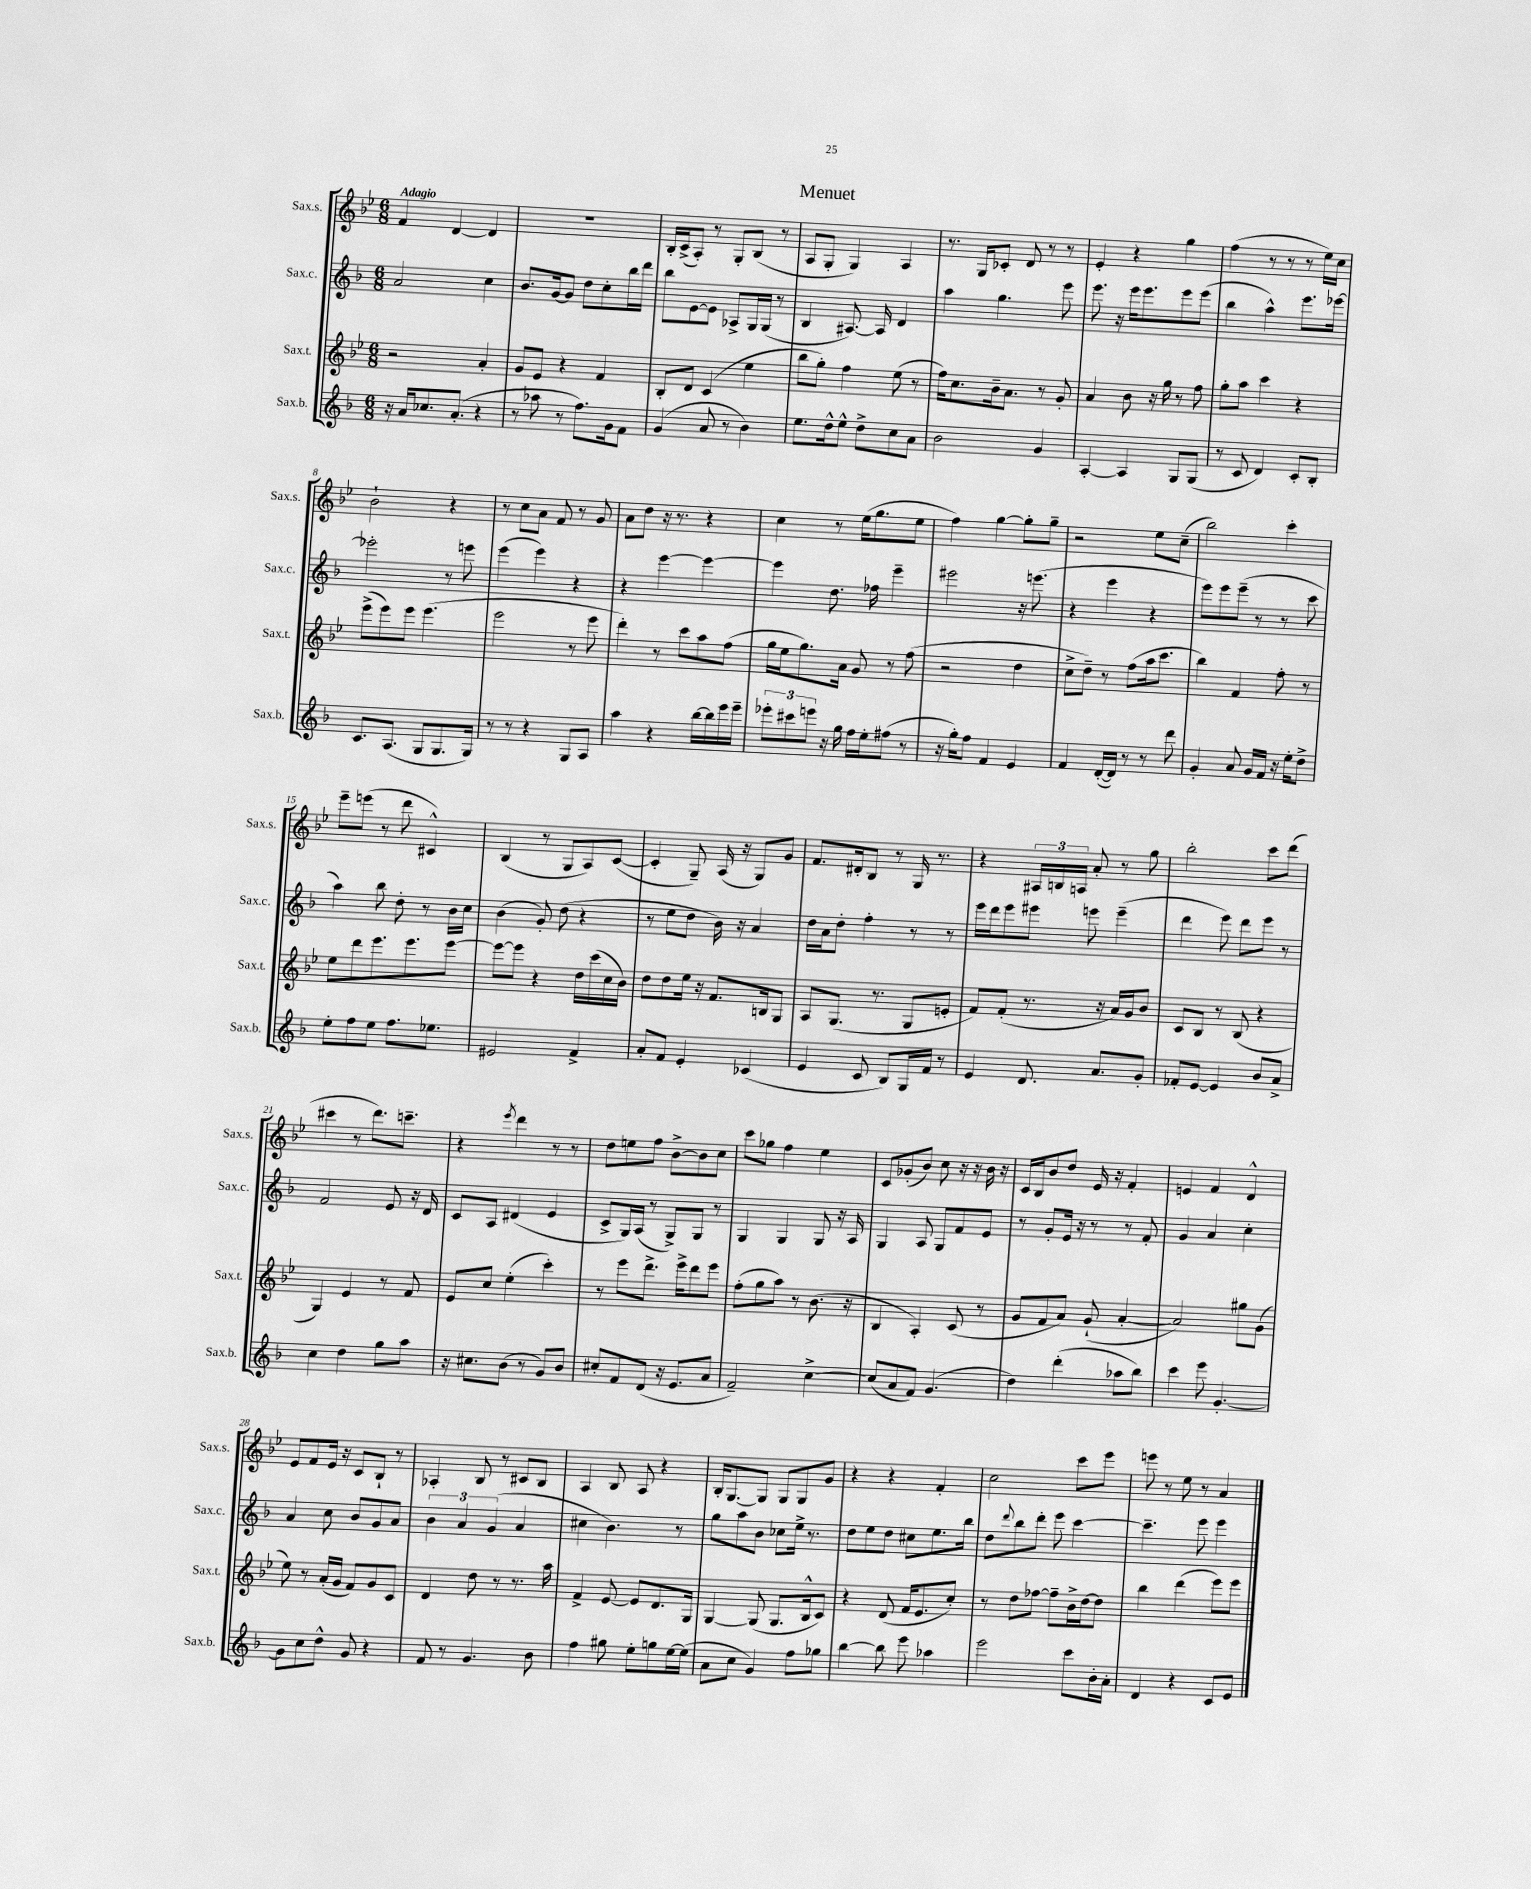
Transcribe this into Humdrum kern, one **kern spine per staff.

**kern	**kern	**kern	**kern
*part4	*part3	*part2	*part1
*staff4	*staff3	*staff2	*staff1
*I"Sax.b.	*I"Sax.t.	*I"Sax.c.	*I"Sax.s.
*I'Sax.b.	*I'Sax.t.	*I'Sax.c.	*I'Sax.s.
*clefG2	*clefG2	*clefG2	*clefG2
*k[b-]	*k[b-e-]	*k[b-]	*k[b-e-]
*M6/8	*M6/8	*M6/8	*M6/8
=1	=1	=1	=1
!	!	!	!LO:TX:a:B:t=Adagio
16r	2r	2a/	4f/
16a/KL	.	.	.
8.cc-X/	.	.	.
.	.	.	[4d/
(8.a'/J	.	.	.
4r	4a'/	4cc\	4d/]
=2	=2	=2	=2
8r	8g/L	8.b-/L	2.r
8aa-X\	8e-/J	.	.
.	.	[16g/k	.
8r	4r	8g/J]	.
8.ff\L)	.	8dd\L	.
.	4f/	8cc'\	.
16g\k	.	.	.
8f\J	.	16bb-\L	.
.	.	16ddd\JJ	.
=3	=3	=3	=3
(4g/	8B-'/L	8bb-\L	16B-'/LL
.	.	.	(16c^/J
.	8d/J	[8e\	8A'/J)
8a/	(4c/	8e\J]	8r
8r	.	8A-X^/L	8G'/L
4b-\)	4ee-\	16G/L	(8B-/J
.	.	(16G/JJ	.
.	.	8r	8r
=4	=4	=4	=4
8.ee\L	8bb-\L	4B-/	8A/L
.	8gg'\J)	.	8G'/J
16dd^^\k	.	.	.
8ee^^\J	4ff\	[8.A#X/)	4G/)
8dd^\L	.	.	.
.	.	16A#/]	.
8cc\	(8ee-\	4d/	4A/
8a\J	8r	.	.
=5	=5	=5	=5
2b-\	16ff\KL)	4aa\	8.r
.	8.cc\	.	.
.	.	.	16G/KL
.	16b-~\k	4.gg\	8c-X'/J
.	8.a\J	.	.
.	.	.	8d/
4g/	8r	.	8r
.	8g'/	8eee\	8r
=6	=6	=6	=6
[4A'/	4a/	8.eee\	4e-'/
.	.	16r	.
4A/]	8b-\	16eee\KL	4r
.	.	8.eee\	.
.	16r	.	.
.	16gg\	.	.
8G/L	8r	8eee\	4gg\
(8G/J	8ff\	(8eee\J	.
=7	=7	=7	=7
8r	8gg'\L	4bb-\	(4ff\
8c/	8aa\J	.	.
4d/)	4ccc\	4aa^^\)	8r
.	.	.	8r
8c'/L	4r	8.eee\L	8r
8B-'/J	.	.	16ee-\LL)
.	.	[16eee-X\Jk	16cc\JJ
!!LO:LB:g=z
=8	=8	=8	=8
8.c/L	(8eee-^\L	2eee-X'\]	2b-`\
.	8eee-\)	.	.
(8.A/J	.	.	.
.	8eee-\J	.	.
8G/L	(4.eee-\	.	.
8.G/	.	8r	4r
.	.	8eeen\	.
16G/Jk)	.	.	.
=9	=9	=9	=9
8r	2eee-\	(4eee\	8r
8r	.	.	8cc\L
4r	.	4eee\)	8a\J
.	.	.	8f/
8G/L	8r	4r	8r
8A/J	8eee-\	.	8g/
=10	=10	=10	=10
4aa\	4ddd'\)	4r	8a\L
.	.	.	8dd\J
4r	8r	[4eee\	16r
.	.	.	8.r
.	8ccc\L	.	.
[16bb-\LL	8aa\	4eee\_	4r
16bb-\]	.	.	.
16eee\	(8ff\J	.	.
16eee~\JJ	.	.	.
=11	=11	=11	=11
12eee-X'\L	16gg\LL	4eee\]	4cc\
.	16ee-\J	.	.
12ccc#X\	.	.	.
.	8.gg\)	.	.
12eeen\J	.	.	.
16r	.	8.dd\	8r
16gg\	16a\Jk	.	.
16ff\LL	8g/	.	(16ee-\KL
16ee'\J	.	16ff-X\	8.gg\
(8ff#X\J	8r	4eee~\	.
8r	(8ff\	.	8ee-\J
=12	=12	=12	=12
16r	2r	2eee#X\	4ff\)
16gg'\KL)	.	.	.
8ff\J	.	.	.
4f/	.	.	[4gg\
4e/	4dd\	16r	8gg'\L]
.	.	(8.eeen\	.
.	.	.	8gg~\J
=13	=13	=13	=13
4f/	8cc^\L	4r	2r
.	8dd~\J)	.	.
([16d'/LL	8r	4eee\	.
16d/JJ])	.	.	.
8r	(8ff\L	.	.
8r	16aa\k	4r	8ee-\L
.	8.ccc\J	.	.
8ddd\	.	.	(8cc~\J
=14	=14	=14	=14
4g'/	4bb-\)	8eee\L)	2bb-\)
.	.	8eee\	.
8a/	4f/	(8eee~\J	.
16g/LL	.	8r	.
16f/JJ	.	.	.
16r	8ff'\	8r	4ccc'\
16ee'\KL	.	.	.
8dd^\J	8r	8ccc\	.
!!LO:LB:g=z
=15	=15	=15	=15
8ee'\L	8ee-\L	4aa\)	8eee-~\L
8ff\	8ddd\	.	(8eeen\J
8ee\J	8.eee-\	8bb-\	8r
8.ff\L	.	8dd'\	8ddd\
.	8.eee-\	.	.
.	.	8r	4c#X^^/)
8.ee-X\J	.	.	.
.	[8eee-\J	16b-\LL	.
.	.	16cc\JJ	.
=16	=16	=16	=16
2e#X/	8eee-\L_	(4b-\	(4B-/
.	8eee-\J]	.	.
.	4r	8g'/)	8r
.	.	(8dd\	8G/L
4f^/	16dd\LL	4r	8A/)
.	(16ccc\	.	.
.	16cc\	.	([8c/J
.	16b-\JJ)	.	.
=17	=17	=17	=17
8a'/L	8dd\L	8r	4c'/]
8f/J	8dd\	8ee\L	.
4e'/	16ee-\Jk	8dd\J	8G~/)
.	16r	.	.
.	8.f/L	16b-\)	(16A/
.	.	16r	16r
(4c-X/	.	4a/	8G/L)
.	16Bn/k	.	.
.	8G/J	.	8g/J
=18	=18	=18	=18
4e/	8A/L	16dd\LL	8.f/L
.	.	16a\J	.
.	(8.G/J	8dd'\J	.
.	.	.	16d#X'/k
8c/	.	4ff'\	8B-/J
.	8.r	.	.
8B-/L)	.	.	8r
16G/L	8G/L	8r	16G/
16f/JJ	.	.	8.r
8r	8en'/J	8r	.
=19	=19	=19	=19
4e/	8f/L)	16eee\LL	4r
.	.	16ddd\J	.
.	(8f'/J	8eee\	.
8.d/	8.r	8eee#X\J	24A#X/LL
.	.	.	24Bn/
.	.	.	24An/JJ
.	.	8eeen\	8a'/
8.a/L	16r	.	.
.	16a/LL)	(4eee~\	8r
.	16g/J	.	.
8g'/J	8b-/J	.	8gg\
=20	=20	=20	=20
8f-X'/L	8c/L	4ddd\	2bb-'\
[8e/J	8B-/J	.	.
4e/]	8r	8eee\)	.
.	(8B-/	8ddd\L	.
8b-/L	4r	8eee\J	8ccc\L
8a^/J	.	8r	(8ddd\J
!!LO:LB:g=z
=21	=21	=21	=21
4cc\	4G/)	2f/	4ccc#X\
4dd\	4e-/	.	8r
.	.	.	8.ddd\L)
8gg\L	8r	8e/	.
.	.	.	8.cccn~\J
8aa\J	8f/	16r	.
.	.	16d/	.
=22	=22	=22	=22
16r	8e-/L	8c/L	4r
8.cc#X\L	.	.	.
.	8cc/J	8A/J	.
.	.	.	8qeee-/
(8b-\J	(4ee-'\	(4d#X/	4ddd\
8r	.	.	.
8g/L)	4ccc'\)	4e/	8r
8b-/J	.	.	8r
=23	=23	=23	=23
8cc#X'/L	8r	8c^/L	8dd\L
8f/	8eee-\L	16G/L)	8een\
.	.	(16A/JJ	.
(8d/J	8.ddd^\J	8r	8ff\J
16r	.	8G^/L)	[8b-^\L
8.e/L	16eee-^\KL	.	.
.	8ddd\	8G/J	8b-\]
8a/J	8eee-\J	8r	8cc\J
=24	=24	=24	=24
2f~/)	(8ff'\L	4G/	8ccc\L
.	8gg\	.	8gg-X\J
.	8aa\J)	4G/	4ff\
.	8r	.	.
[4cc^\	(8.b-\	8G/	4ee-\
.	.	16r	.
.	16r	16A/	.
=25	=25	=25	=25
(8cc/L]	4B-/	4G/	8c/L
8a/	.	.	(8g-X'/
8f/J)	4A'/)	8A/	8b-/J)
(4.g/	.	8G/L	8cc\
.	(8c/	8f/	16r
.	.	.	16r
.	8r	8e/J	16b-\
.	.	.	16r
=26	=26	=26	=26
4dd\)	8g/L	8r	16c/LL
.	.	.	16B-/J
.	8f/	8g'/L	8b-/
(4ddd'\	8a/J)	16e/Jk	8dd/J
.	.	16r	.
.	(8g`/	8r	16e-/
.	.	.	16r
8aa-X\L	[4a'/	8r	4f'/
8bb-\J)	.	8f'/	.
=27	=27	=27	=27
4ccc\	2a/])	4g/	4en/
8eee\	.	4a/	4f/
[4.g'/	.	.	.
.	8gg#X\L	4cc'\	4d^^/
.	(8g\J	.	.
!!LO:LB:g=z
=28	=28	=28	=28
8g\L]	8ee-\)	4a/	8e-/L
8cc\	8r	.	8f/
8dd^^\J	(16a'/LL	8cc\	16e-/Jk
.	16g/JJ	.	16r
8g/	8f/L)	8b-/L	8c/L
4r	8g/	8g/	8B-`/J
.	8c/J	8a/J	8r
=29	=29	=29	=29
8f/	4d/	6b-\	4A-X'/
8r	.	.	.
.	.	6a/	.
4.g/	8dd\	.	8B-/
.	.	(6g/	.
.	8r	.	8r
.	8.r	4a/	8c#X/L
8b-\	.	.	8B-/J
.	16aa\	.	.
=30	=30	=30	=30
4ff\	4f^/	4cc#X\	4A/
8gg#X\	[8e-/	4.b-\)	8B-/
8ee'\L	8e-/L]	.	8A/
8ggn\	8.d/	.	4r
[16ee\L	.	8r	.
(16ee\JJ]	16G/Jk	.	.
=31	=31	=31	=31
8a\L	[4G/	8gg\L	16B-'/KL
.	.	.	[8.G/
8cc\J	.	8aa\	.
4g/)	(8G/]	8b-\J	8G/J]
.	8.G/L	8cc-X\L	8G/L
8ff\L	.	16ee^\Jk	8G/
.	16B-^^/k	8.r	.
8gg-X\J	8c/J)	.	8g/J
=32	=32	=32	=32
[4bb-\	4r	8dd\L	4r
.	.	8ee\	.
8bb-\]	(8d/	8dd\J	4r
8eee\	16f/KL	8cc#X\L	.
.	8.e-/	.	.
4aa-X\	.	8.ee\	4f'/
.	8cc'/J)	.	.
.	.	16bb-\Jk	.
=33	=33	=33	=33
2eee\	8r	8dd\L	2cc\
.	.	8qqddd/	.
.	8dd\L	8bb-\	.
.	[8ff-X\J	8ddd'\J	.
.	8ff-~\L]	8eee\	.
8ccc\L	16b-^\L	[4ccc\	8ccc\L
.	[16dd\J	.	.
16b-'\L	8dd\J]	.	8eee-\J
16a'\JJ	.	.	.
=34	=34	=34	=34
4d/	4bb-\	4.ccc~\]	8eeen\
.	.	.	8r
4r	(4ddd\	.	8ee-\
.	.	8eee\	8r
8c/L	8eee-\L)	4eee\	4a/
8e/J	8eee-\J	.	.
==	==	==	==
*-	*-	*-	*-
